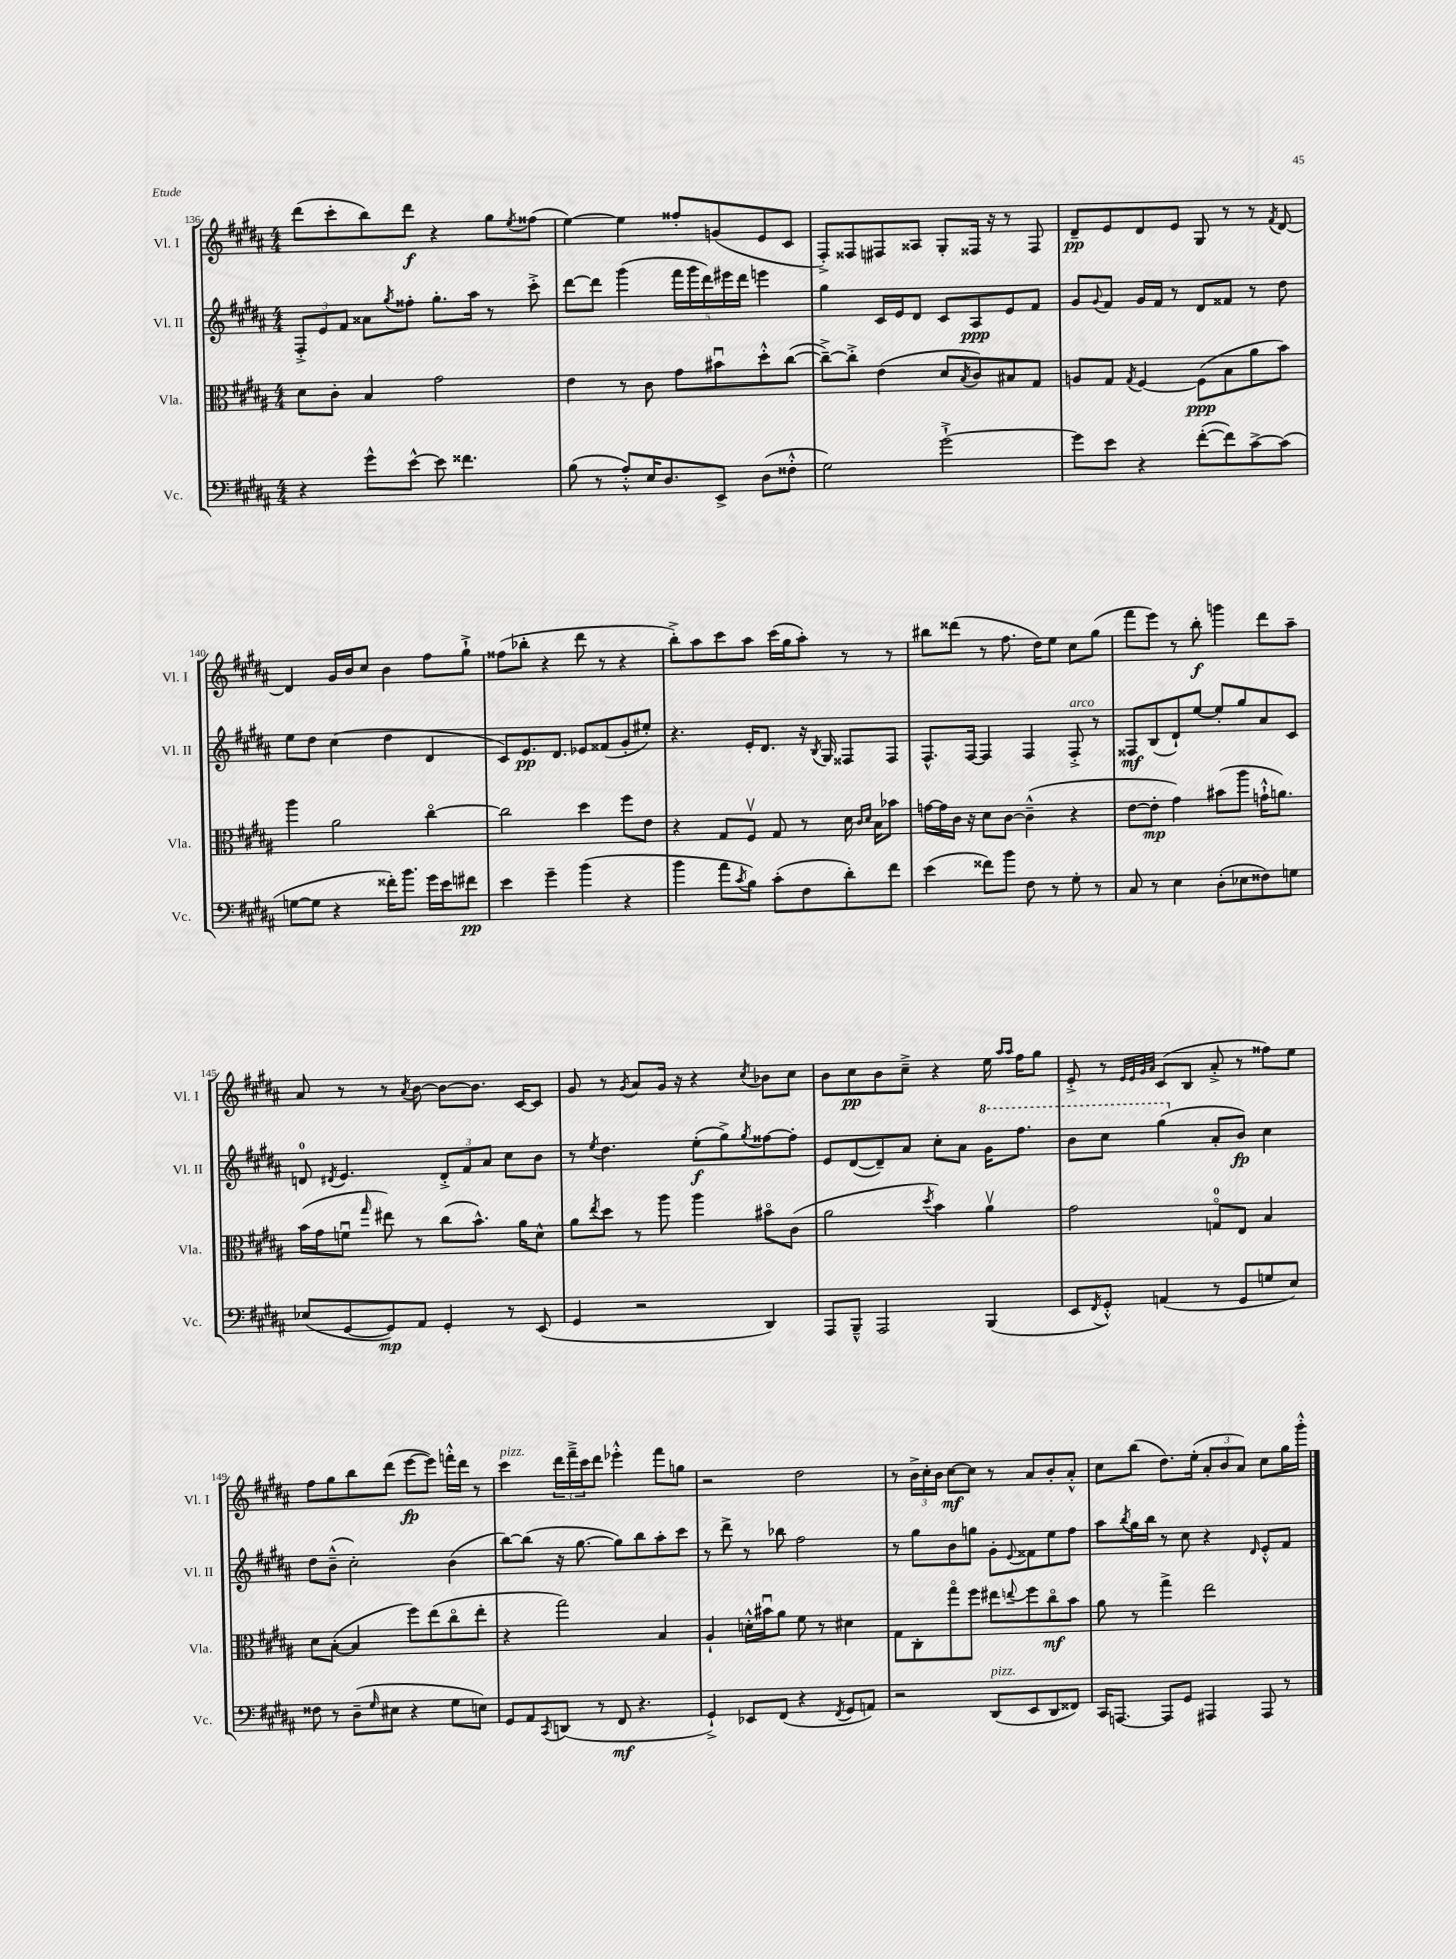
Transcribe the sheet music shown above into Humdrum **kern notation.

**kern	**dynam	**kern	**dynam	**kern	**dynam	**kern	**dynam
*part4	*part4	*part3	*part3	*part2	*part2	*part1	*part1
*staff4	*staff4	*staff3	*staff3	*staff2	*staff2	*staff1	*staff1
*I"Vc.	*	*I"Vla.	*	*I"Vl. II	*	*I"Vl. I	*
*I'Vc.	*	*I'Vla.	*	*I'Vl. II	*	*I'Vl. I	*
*clefF4	*	*clefC3	*	*clefG2	*	*clefG2	*
*k[f#c#g#d#a#]	*	*k[f#c#g#d#a#]	*	*k[f#c#g#d#a#]	*	*k[f#c#g#d#a#]	*
*M4/4	*	*M4/4	*	*M4/4	*	*M4/4	*
=136	=136	=136	=136	=136	=136	=136	=136
4r	.	8d#\L	.	12F#'^/L	.	(8ddd#\L	.
.	.	.	.	12e/	.	.	.
.	.	8c#'\J	.	.	.	8ccc#'\	.
.	.	.	.	12f#/J	.	.	.
8g#^^\L	.	4B/	.	8a##X\L	.	8bb\)	.
.	.	.	.	8qgg#/	.	.	.
[8e^^\J	.	.	.	8ff##X'\J	.	8ddd#\J	f
8e\]	.	2g#\	.	8.gg#'\L	.	4r	.
4.f##X\	.	.	.	.	.	.	.
.	.	.	.	16aa#\Jk	.	.	.
.	.	.	.	8r	.	8gg#\L	.
.	.	.	.	.	.	8qee/	.
.	.	.	.	8ccc#'^\	.	(8ff##X\J	.
=137	=137	=137	=137	=137	=137	=137	=137
(8B\	.	4e\	.	[8ddd#\L	.	[4ee\)	.
8r	.	.	.	8ddd#\J]	.	.	.
8A#'^^/L)	.	8r	.	(4ggg#\	.	4ee\]	.
16E/K	.	8c#\	.	.	.	.	.
8.D#/	.	.	.	.	.	.	.
.	.	8g#\L	.	20fff#\LL	.	8ff##X'/L	.
.	.	.	.	20ggg#\	.	.	.
.	.	.	.	20ddd#\)	.	.	.
8EE^/J	.	8b#Xu\	.	.	.	(8gn/	.
.	.	.	.	20eee#X\	.	.	.
.	.	.	.	20ddd#\JJ	.	.	.
(8D#\L	.	8dd#'^^\	.	4eeen\	.	8e/	.
8F##X'^^\J	.	([8cc#\J	.	.	.	8c#/J	.
=138	=138	=138	=138	=138	=138	=138	=138
2G#\)	.	8cc#~^\L_)	.	4gg#\	.	8F#'^/L)	.
.	.	8cc#'^\J]	.	.	.	8F##X/	.
.	.	(4e\	.	16c#/LL	.	8F#X/	.
.	.	.	.	16e/J	.	.	.
.	.	.	.	8d#/J	.	8A##X/J	.
[2g#`^\	.	8d#/L	.	8c#/L	.	8G#'/L	.
.	.	8qB/	.	.	.	.	.
.	.	8c#/)	.	8A#/	ppp	16F##X/Jk	.
.	.	.	.	.	.	16r	.
.	.	8B#X/	.	8e/	.	8r	.
.	.	8G#/J	.	8f#/J	.	8F##/	.
=139	=139	=139	=139	=139	=139	=139	=139
8g#\L]	.	8An/L	.	8g#/L	.	8d#~/L	pp
.	.	.	.	8qqg#/	.	.	.
8e\J	.	8G#/J	.	8f#/J	.	8e/	.
.	.	8qG#/	.	.	.	.	.
4r	.	[4F#/	.	16g#/LL	.	8d#/	.
.	.	.	.	16f#/JJ	.	.	.
.	.	.	.	8r	.	8e/J	.
([8f#'\L	.	(8F#\L]	ppp	8d#/L	.	8G#/	.
8f#\])	.	8B\	.	8f##X/J	.	8r	.
[8c#^\	.	8a#\	.	8r	.	8r	.
.	.	.	.	.	.	8qf#/	.
(8c#\J]	.	8b\J)	.	8dd#\	.	[8d#/	.
!!LO:LB:g=z
=140	=140	=140	=140	=140	=140	=140	=140
[8Gn\L	.	4aa#\	.	8ee\L	.	4d#/]	.
8G\J]	.	.	.	8dd#\J	.	.	.
4r	.	2a#\	.	(4cc#\	.	16g#/LL	.
.	.	.	.	.	.	16b/J	.
.	.	.	.	.	.	8cc#/J	.
16f##X'\KL)	.	.	.	4dd#\	.	4b\	.
8.b\J	.	.	.	.	.	.	.
16g#\LL	.	[4cc#\	.	4d#/	.	8ff#\L	.
16e\J	.	.	.	.	.	.	.
8f#X\J	pp	.	.	.	.	8gg#`^\J	.
=141	=141	=141	=141	=141	=141	=141	=141
4e\	.	2cc#\]	.	8c#/L)	.	(8ff##X\L	.
.	.	.	.	8.e/	pp	8bb-X'\J	.
4g#~\	.	.	.	.	.	4r	.
.	.	.	.	8.d#/J	.	.	.
(4b\	.	4dd#\	.	8e-X/L	.	8ddd#\	.
.	.	.	.	(8f##X/	.	8r	.
4r	.	8ff#\L	.	8g#'/	.	4r	.
.	.	8e\J	.	8ee#X'/J)	.	.	.
=142	=142	=142	=142	=142	=142	=142	=142
4b\	.	4r	.	4.r	.	8bb'^\L)	.
.	.	.	.	.	.	8aa#\	.
8a#\L	.	8G#/L	.	.	.	8ccc#\	.
8qc#/	.	.	.	.	.	.	.
8B\J)	.	8F#v/J	.	16e'/KL	.	8aa#\J	.
.	.	.	.	8.d#/J	.	.	.
(8c#'\L	.	8G#/	.	.	.	(16ccc#\LL	.
.	.	.	.	.	.	16gg#\J	.
8F#\	.	8r	.	16r	.	8aa#'\J)	.
.	.	.	.	8qB/	.	.	.
.	.	.	.	16G#/	.	.	.
8d#'\)	.	16d#\	.	8F##X/L	.	8r	.
.	.	16qqc#/LL	.	.	.	.	.
.	.	16qqd#/JJ	.	.	.	.	.
.	.	16B\KL	.	.	.	.	.
8f#\J	.	8b-X\J	.	8F##/J	.	8r	.
=143	=143	=143	=143	=143	=143	=143	=143
(4e\	.	[16gn\LL	.	8.F#^^/L	.	8bb#X\L	.
.	.	16g\]	.	.	.	.	.
.	.	16c#\JJ	.	.	.	(8ddd##X\J	.
.	.	16r	.	[16F#/Jk	.	.	.
8f##X\L)	.	8d#\L	.	4F#/]	.	8r	.
8b\J	.	[8c#\J	.	.	.	8.ff#\	.
8F#\	.	(4c#~^^\]	.	4F#/	.	.	.
.	.	.	.	.	.	16dd#\KL)	.
8r	.	.	.	.	.	8ee\J	.
!	!	!	!	!LO:TX:a:i:t=arco	!	!	!
8G#'\	.	4r	.	8F#'^/	.	8cc#\L	.
8r	.	.	.	8r	.	(8gg#\J	.
=144	=144	=144	=144	=144	=144	=144	=144
8C#/	.	[8e\L	.	8F##X/L	mf	8fff#\L	.
8r	.	8e'\J]	mp	(8B/	.	8eee\J)	.
4E\	.	4g#\)	.	8d#`/)	.	8r	.
.	.	.	.	[8ee/J	.	8bb'\	f
(8D#'\L	.	(8b#X\L	.	8ee'/L]	.	4gggn\	.
8E-X\	.	8aa#\J	.	8gg#/	.	.	.
8F##X\)	.	16gn`^^\KL	.	8a#/	.	8ddd#\L	.
.	.	8.an\J)	.	.	.	.	.
8Gn\J	.	.	.	8c#/J	.	8aa#~\J	.
!!LO:LB:g=z
=145	=145	=145	=145	=145	=145	=145	=145
(8E-X/L	.	(16b\LL	.	8dn/	.	8a#/	.
.	.	16g#\J	.	.	.	.	.
.	.	.	.	8qd#X/	.	.	.
[8GG#/	.	8fnu\J	.	4.e/	.	8r	.
.	.	16qqgg#/	.	.	.	.	.
8GG#/])	mp	8ee#X\)	.	.	.	8r	.
.	.	.	.	.	.	8qa#/	.
8AA#/J	.	8r	.	.	.	[8b\	.
4GG#'/	.	(8cc#\L	.	12d#'^/L	.	8b\L_	.
.	.	.	.	12f#/	.	.	.
.	.	8.b^^\J)	.	.	.	8.b\J]	.
.	.	.	.	12a#/J	.	.	.
8r	.	.	.	8cc#\L	.	.	.
.	.	16a#\KL	.	.	.	[16c#/KL	.
(8EE/	.	8d#^^\J	.	8b\J	.	8c#/J]	.
=146	=146	=146	=146	=146	=146	=146	=146
4GG#/	.	8a#\L	.	8r	.	8g#/	.
.	.	8qee/	.	8qee/	.	.	.
.	.	8dd#\J	.	4.dd#\	.	8r	.
.	.	.	.	.	.	8qg#/	.
2r	.	8r	.	.	.	8a#/L	.
.	.	8aa#\	.	.	.	16g#/Jk	.
.	.	.	.	.	.	16r	.
.	.	4aa#\	.	(8ee'\L	f	4r	.
.	.	.	.	8gg#^\)	.	.	.
.	.	.	.	8qgg#/	.	8qcc#/	.
4DD#/)	.	8b#X\L	.	[8ff##X\	.	8b-X\L	.
.	.	(8c#\J	.	8ff##'\J]	.	8cc#\J	.
=147	=147	=147	=147	=147	=147	=147	=147
8AAA#/L	.	2a#\	.	8e/L	.	8b\L	.
8BBB~^^/J	.	.	.	([8d#/	.	8cc#\	pp
2AAA#/	.	.	.	8d#~/])	.	8b\	.
.	.	.	.	8a#/J	.	8cc#~^\J	.
.	.	8qdd#/	.	.	.	.	.
.	.	4b\)	.	8cc#'\L	.	4r	.
.	.	.	.	8a#\J	.	.	.
*	*	*	*	*8va	*	*	*
(4BBB/	.	4a#v\	.	16gg#\KL	.	16ee\	.
.	.	.	.	.	.	16qqaa#/LL	.
.	.	.	.	.	.	16qqaa#/JJ	.
.	.	.	.	8.fff#\J	.	16ff#\KL	.
.	.	.	.	.	.	8gg#\J	.
=148	=148	=148	=148	=148	=148	=148	=148
8EE/L	.	2g#\	.	8bb\L	.	8e'^/	.
8qFF#/	.	.	.	.	.	.	.
8GG#'^^/J)	.	.	.	8ccc#\J	.	8r	.
.	.	.	.	.	.	32qqe/LLL	.
.	.	.	.	.	.	32qqe/	.
.	.	.	.	.	.	32qqg#/	.
.	.	.	.	.	.	32qqa#/JJJ	.
(4AAn/	.	.	.	(4ggg#\	.	(8c#/L	.
.	.	.	.	.	.	8B/J	.
*	*	*	*	*X8va	*	*	*
8r	.	8Gn/L	.	8a#'/L	.	8a#'^/	.
8GG#/L	.	8E/J	.	8b/J)	fp	8r	.
8Gn/	.	4B/	.	4cc#\	.	8ff##X\L)	.
8E/J)	.	.	.	.	.	8ee\J	.
!!LO:LB:g=z
=149	=149	=149	=149	=149	=149	=149	=149
8F##X\	.	8d#\L	.	8dd#\L	.	8ff#\L	.
8r	.	([8B'\J	.	(8b~^^\J	.	8gg#\	.
(8D#~\L	.	4B/]	.	2cc#'\)	.	8bb\	.
16qqG#/	.	.	.	.	.	.	.
8E#X\J	.	.	.	.	.	(8ddd#\J	.
4r	.	8ff#\L)	.	.	.	[8eee\L	fp
.	.	(8ee\	.	.	.	8eee\J])	.
8G#\L	.	8cc#\	.	(4b\	.	16fffn'^^\LL	.
.	.	.	.	.	.	16ddd#\JJ	.
8En\J)	.	8ee'\J	.	.	.	8r	.
=150	=150	=150	=150	=150	=150	=150	=150
!	!	!	!	!	!	!LO:TX:a:i:t=pizz.	!
8GG#/L	.	4r	.	[8bb\L)	.	4ccc#\	.
8AA#/	.	.	.	(8bb\J]	.	.	.
8qCC#/	.	.	.	.	.	.	.
(8DDn/J	.	2gg#\)	.	16r	.	24ddd#\LL	.
.	.	.	.	.	.	24fff#~^\	.
.	.	.	.	[8.gg#\	.	.	.
.	.	.	.	.	.	24ccc#\J	.
8r	.	.	.	.	.	8ddd#\J	.
8FF#/	mf	.	.	8gg#\L])	.	4eee-X'^^\	.
4.r	.	.	.	8bb\	.	.	.
.	.	4B/	.	8aa#'\	.	8fff#\L	.
.	.	.	.	8ccc#\J	.	8ggn\J	.
=151	=151	=151	=151	=151	=151	=151	=151
4GG#`^/)	.	4A#`/	.	8r	.	2r	.
.	.	.	.	8ddd#^\	.	.	.
8EE-X/L	.	16dn'^^\LL	.	8r	.	.	.
.	.	16b#Xu\J	.	.	.	.	.
(8FF#/J	.	8a#\J	.	8bb-X\	.	.	.
4r	.	8f#\	.	2ff#\	.	2dd#\	.
.	.	8r	.	.	.	.	.
8qFF#/	.	.	.	.	.	.	.
8GG#/L	.	4d#X\	.	.	.	.	.
8AAn/J)	.	.	.	.	.	.	.
=152	=152	=152	=152	=152	=152	=152	=152
2r	.	8G#\L	.	8r	.	8r	.
.	.	8C#'\	.	8gg#\L	.	24b^\LL	.
.	.	.	.	.	.	24cc#'\	.
.	.	.	.	.	.	24b\JJ	.
.	.	8gg#\	.	8b\	.	[8cc#\L	mf
.	.	8ff#\J	.	8ggn\J	.	8cc#\J]	.
!LO:TX:a:i:t=pizz.	!	!	!	!	!	!	!
(8DD#/L	.	8ee#X\L	.	8g#'\L	.	8r	.
.	.	8qqeen/	.	8qqe/	.	.	.
8EE/	.	8ff#\	.	8f##X\	.	8a#/L	.
8DD#/	.	8cc#\	mf	8ee\	.	8b'/	.
8FF##X/J)	.	8b\J	.	8ff#\J	.	8a#'^^/J	.
=153	=153	=153	=153	=153	=153	=153	=153
16CC#/KL	.	8a#\	.	8aa#\L	.	8cc#\L	.
[8.AAAn/J	.	.	.	.	.	.	.
.	.	.	.	8qbb/	.	.	.
.	.	8r	.	16gg#\L	.	(8bb\J	.
.	.	.	.	16bb\JJ	.	.	.
8AAA/L]	.	4gg#^\	.	8r	.	8.dd#\L)	.
8GG#/J	.	.	.	8cc#\	.	.	.
.	.	.	.	.	.	(16ee'\Jk	.
4AAA#X/	.	2ee\	.	4r	.	12a#'/L	.
.	.	.	.	.	.	12b/	.
.	.	.	.	.	.	12a#/J)	.
.	.	.	.	16qqd#/	.	.	.
8AAA#/	.	.	.	8e'^^/L	.	8cc#\L	.
8r	.	.	.	8f#/J	.	16gg#\L	.
.	.	.	.	.	.	16ggg#'^^\JJ	.
==	==	==	==	==	==	==	==
*-	*-	*-	*-	*-	*-	*-	*-
